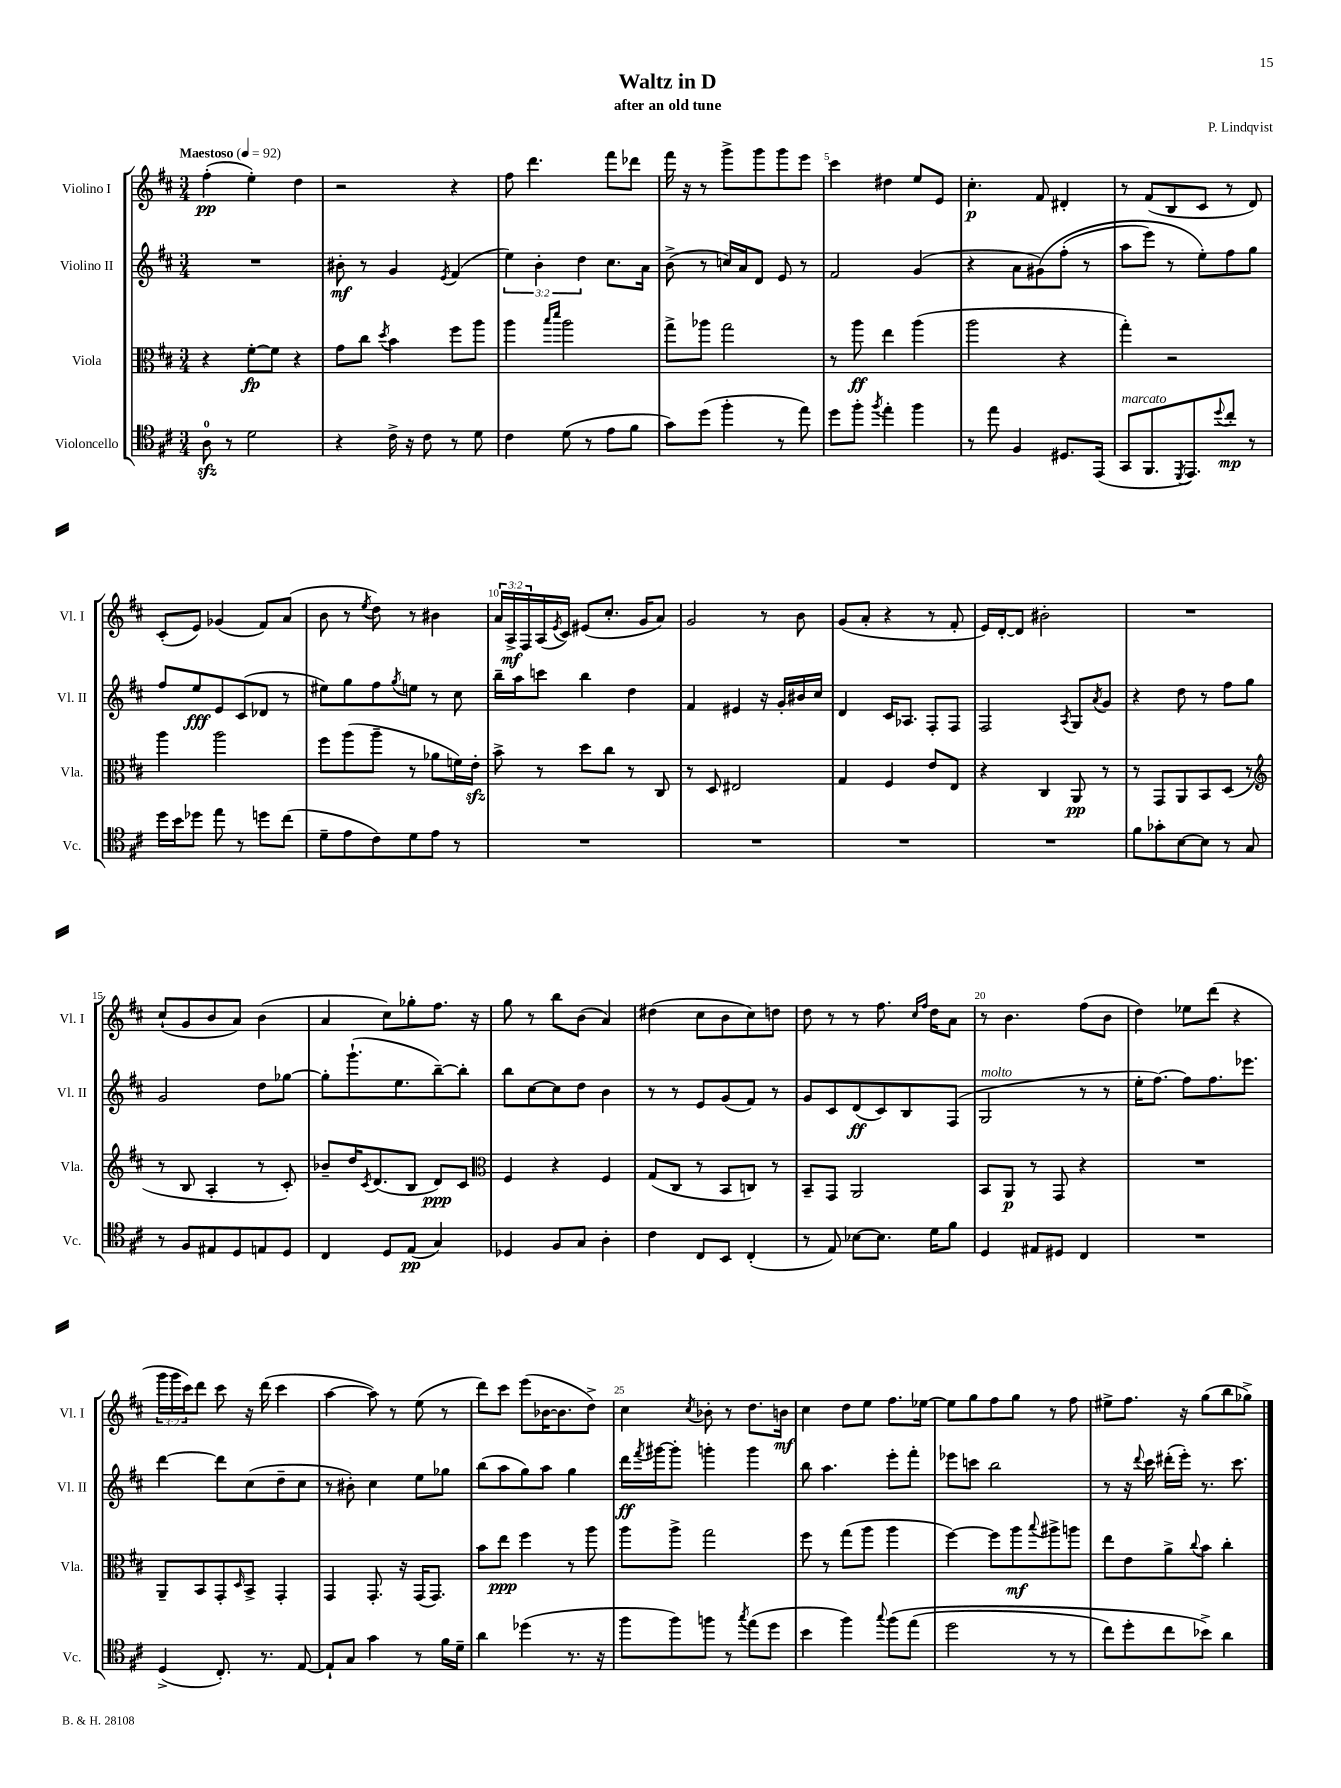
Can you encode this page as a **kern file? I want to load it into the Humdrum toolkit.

**kern	**dynam	**kern	**dynam	**kern	**dynam	**kern	**dynam
*part4	*part4	*part3	*part3	*part2	*part2	*part1	*part1
*staff4	*staff4	*staff3	*staff3	*staff2	*staff2	*staff1	*staff1
*I"Violoncello	*	*I"Viola	*	*I"Violino II	*	*I"Violino I	*
*I'Vc.	*	*I'Vla.	*	*I'Vl. II	*	*I'Vl. I	*
*clefC4	*	*clefC3	*	*clefG2	*	*clefG2	*
*k[f#c#]	*	*k[f#c#]	*	*k[f#c#]	*	*k[f#c#]	*
*M3/4	*	*M3/4	*	*M3/4	*	*M3/4	*
*MM92	*	*MM92	*	*MM92	*	*MM92	*
=1	=1	=1	=1	=1	=1	=1	=1
!	!	!	!	!	!	!LO:TX:a:B:t=Maestoso	!
8Azz\	.	4r	.	2.r	.	(4ff#'\	pp
8r	.	.	.	.	.	.	.
2d\	.	[8f#'\L	fp	.	.	4ee'\)	.
.	.	8f#\J]	.	.	.	.	.
.	.	4r	.	.	.	4dd\	.
=2	=2	=2	=2	=2	=2	=2	=2
4r	.	8g\L	.	8b#X'\	mf	2r	.
.	.	8cc#\J	.	8r	.	.	.
.	.	8qdd/	.	.	.	.	.
16c#^\	.	4b\	.	4g/	.	.	.
16r	.	.	.	.	.	.	.
8c#\	.	.	.	.	.	.	.
.	.	.	.	8qe/	.	.	.
8r	.	8ff#\L	.	(4f#/	.	4r	.
8d\	.	8aa\J	.	.	.	.	.
=3	=3	=3	=3	=3	=3	=3	=3
4c#\	.	4aa\	.	6ee\)	.	8ff#\	.
.	.	.	.	.	.	4.ddd\	.
.	.	.	.	6b'\	.	.	.
.	.	16qqbb/LL	.	.	.	.	.
.	.	16qqddd/JJ	.	.	.	.	.
(8d\	.	2aa\	.	.	.	.	.
.	.	.	.	6dd\	.	.	.
8r	.	.	.	.	.	.	.
8e\L	.	.	.	8.cc#\L	.	8fff#\L	.
8f#\J	.	.	.	.	.	8ddd-X\J	.
.	.	.	.	16a\Jk	.	.	.
=4	=4	=4	=4	=4	=4	=4	=4
8g\L)	.	8gg^\L	.	(8b^\	.	16fff#\	.
.	.	.	.	.	.	16r	.
(8dd\J	.	8aa-X\J	.	8r	.	8r	.
4ff#'\	.	2gg\	.	16ccn/LL)	.	8ggg^\L	.
.	.	.	.	16a/J	.	.	.
.	.	.	.	8d/J	.	8ggg\	.
8r	.	.	.	8e/	.	8ggg\	.
8ee\)	.	.	.	8r	.	8eee\J	.
=5	=5	=5	=5	=5	=5	=5	=5
8dd\L	.	8r	.	2f#/	.	4ccc#\	.
8ff#'\J	.	8aa\	ff	.	.	.	.
8qff#/	.	.	.	.	.	.	.
4ee'\	.	4ee\	.	.	.	4dd#X\	.
4ff#\	.	(4aa\	.	(4g/	.	8ee/L	.
.	.	.	.	.	.	8e/J	.
=6	=6	=6	=6	=6	=6	=6	=6
8r	.	2aa\	.	4r	.	4.cc#'\	p
8ee\	.	.	.	.	.	.	.
4F#/	.	.	.	8a\L	.	.	.
.	.	.	.	(8g#X\)	.	8f#/	.
8.D#X/L	.	4r	.	(8ff#'\J	.	4d#X'/	.
.	.	.	.	8r	.	.	.
(16EE/Jk	.	.	.	.	.	.	.
=7	=7	=7	=7	=7	=7	=7	=7
!LO:TX:a:i:t=marcato	!	!	!	!	!	!	!
8GG/L	.	4gg'\)	.	8aa\L	.	8r	.
8.FF#/	.	.	.	8eee\J)	.	(8f#/L	.
.	.	2r	.	8r	.	8B/	.
8qDD/	.	.	.	.	.	.	.
8.EE/)	.	.	.	.	.	.	.
.	.	.	.	8ee'\L)	.	8c#/J	.
8qqdd/	.	.	.	.	.	.	.
8cc#'/J	mp	.	.	8ff#\	.	8r	.
8r	.	.	.	8gg\J	.	8d/)	.
!!LO:LB:g=z
=8	=8	=8	=8	=8	=8	=8	=8
16dd\LL	.	4aa\	.	8ff#/L	.	(8c#'/L	.
16b\J	.	.	.	.	.	.	.
8dd-X\J	.	.	.	8ee/	fff	8e/J)	.
8ee\	.	2aa\	.	8e/	.	(4g-X/	.
8r	.	.	.	(8c#/	.	.	.
8ddn\L	.	.	.	8d-X/J	.	8f#/L)	.
(8cc#\J	.	.	.	8r	.	(8a/J	.
=9	=9	=9	=9	=9	=9	=9	=9
8d~\L	.	8ff#\L	.	8ee#X\L)	.	8b\	.
8e\	.	(8aa\	.	8gg\	.	8r	.
.	.	.	.	.	.	8qee/	.
8c#\)	.	8aa~\J	.	8ff#\	.	8dd\)	.
.	.	.	.	8qgg/	.	.	.
8d\	.	8r	.	8een\J	.	8r	.
8e\J	.	8a-X\L	.	8r	.	4b#X\	.
8r	.	16fn\L)	.	8cc#\	.	.	.
.	.	16ezz'\JJ	.	.	.	.	.
=10	=10	=10	=10	=10	=10	=10	=10
2.r	.	8b^\	.	16bb~\LL	.	24a/LL	.
.	.	.	.	.	.	24A^/	mf
.	.	.	.	16aa\J	.	.	.
.	.	.	.	.	.	24F#/	.
.	.	8r	.	8cccn\J	.	(16A/	.
.	.	.	.	.	.	8qe/	.
.	.	.	.	.	.	16c#/JJ)	.
.	.	8dd\L	.	4bb\	.	(8e#X/L	.
.	.	8cc#\J	.	.	.	8.cc#'/J	.
.	.	8r	.	4dd\	.	.	.
.	.	.	.	.	.	16g/KL	.
.	.	8C#/	.	.	.	8a/J)	.
=11	=11	=11	=11	=11	=11	=11	=11
2.r	.	8r	.	4f#/	.	2g/	.
.	.	8D/	.	.	.	.	.
.	.	2E#X/	.	4e#X/	.	.	.
.	.	.	.	16r	.	8r	.
.	.	.	.	16g'/LL	.	.	.
.	.	.	.	16b#X/	.	8b\	.
.	.	.	.	16cc#/JJ	.	.	.
=12	=12	=12	=12	=12	=12	=12	=12
2.r	.	4G/	.	4d/	.	(8g/L	.
.	.	.	.	.	.	8a'/J	.
.	.	4F#/	.	16c#/KL	.	4r	.
.	.	.	.	8.A-X/J	.	.	.
.	.	8e/L	.	8F#'/L	.	8r	.
.	.	8E/J	.	8F#/J	.	8f#'/	.
=13	=13	=13	=13	=13	=13	=13	=13
2.r	.	4r	.	2F#/	.	16e/LL)	.
.	.	.	.	.	.	[16d'/J	.
.	.	.	.	.	.	8d/J]	.
.	.	4C#/	.	.	.	2b#X'\	.
.	.	.	.	8qA/	.	.	.
.	.	8AA/	pp	8G/L	.	.	.
.	.	.	.	8qa/	.	.	.
.	.	8r	.	8g/J	.	.	.
=14	=14	=14	=14	=14	=14	=14	=14
8f#\L	.	8r	.	4r	.	2.r	.
8g-X'\	.	8GG/L	.	.	.	.	.
[8B\	.	8AA/	.	8dd\	.	.	.
8B\J]	.	8BB/	.	8r	.	.	.
8r	.	(8D/J	.	8ff#\L	.	.	.
8G/	.	8r	.	8gg\J	.	.	.
!!LO:LB:g=z
=15	=15	=15	=15	=15	=15	=15	=15
*	*	*clefG2	*	*	*	*	*
8r	.	8r	.	2g/	.	(8cc#`/L	.
8F#/L	.	8B/	.	.	.	8g/	.
8E#X/	.	4A'/	.	.	.	8b/	.
8D/	.	.	.	.	.	8a/J)	.
8En/	.	8r	.	8dd\L	.	(4b\	.
8D/J	.	8c#'/)	.	[8gg-X\J	.	.	.
=16	=16	=16	=16	=16	=16	=16	=16
4C#/	.	8b-X~/L	.	8gg-'\L]	.	4a/	.
.	.	16dd/K	.	(8.ggg`\	.	.	.
.	.	8qc#/	.	.	.	.	.
.	.	(8.d/	.	.	.	.	.
8D/L	.	.	.	.	.	8cc#\L)	.
.	.	.	.	8.ee\	.	.	.
(8E/J	pp	8B/J	.	.	.	8gg-X'\	.
4G/)	.	8d/L)	ppp	[8bb~\)	.	8.ff#\J	.
.	.	8c#/J	.	8bb'\J]	.	.	.
.	.	.	.	.	.	16r	.
=17	=17	=17	=17	=17	=17	=17	=17
*	*	*clefC3	*	*	*	*	*
4D-X/	.	4F#/	.	8bb\L	.	8gg\	.
.	.	.	.	[8cc#\	.	8r	.
8F#/L	.	4r	.	8cc#\]	.	8bb\L	.
8G/J	.	.	.	8dd\J	.	(8b\J	.
4A'\	.	4F#/	.	4b\	.	4a/)	.
=18	=18	=18	=18	=18	=18	=18	=18
4c#\	.	(8G/L	.	8r	.	(4dd#X\	.
.	.	8C#/J	.	8r	.	.	.
8C#/L	.	8r	.	8e/L	.	8cc#\L	.
8BB/J	.	8BB/L	.	(8g/	.	8b\	.
(4C#'/	.	8Cn/J)	.	8f#/J)	.	8cc#\)	.
.	.	8r	.	8r	.	8ddn\J	.
=19	=19	=19	=19	=19	=19	=19	=19
8r	.	8BB~/L	.	8g/L	.	8dd\	.
8E/)	.	8GG/J	.	8c#/	.	8r	.
[8B-X\L	.	2AA/	.	(8d/	ff	8r	.
8.B-\J]	.	.	.	8c#/)	.	8.ff#\	.
.	.	.	.	8B/	.	.	.
.	.	.	.	.	.	16qqcc#/LL	.
.	.	.	.	.	.	16qqff#/JJ	.
16d\KL	.	.	.	.	.	16dd\KL	.
8f#\J	.	.	.	(8F#/J	.	8a\J	.
=20	=20	=20	=20	=20	=20	=20	=20
!	!	!	!	!LO:TX:a:i:t=molto	!	!	!
4D/	.	8BB/L	.	2G/	.	8r	.
.	.	8AA/J	p	.	.	4.b\	.
8E#X/L	.	8r	.	.	.	.	.
8D#X/J	.	8GG/	.	.	.	.	.
4C#/	.	4r	.	8r	.	(8ff#\L	.
.	.	.	.	8r	.	8b\J	.
=21	=21	=21	=21	=21	=21	=21	=21
2.r	.	2.r	.	16ee'\KL	.	4dd\)	.
.	.	.	.	[8.ff#\J)	.	.	.
.	.	.	.	8ff#\L]	.	8ee-X\L	.
.	.	.	.	8.ff#\	.	(8ddd\J	.
.	.	.	.	.	.	4r	.
.	.	.	.	8.eee-X\J	.	.	.
!!LO:LB:g=z
=22	=22	=22	=22	=22	=22	=22	=22
(4D^/	.	8AA~/L	.	[4ddd\	.	24ggg\LL	.
.	.	.	.	.	.	24ggg\	.
.	.	.	.	.	.	24ccc#\J)	.
.	.	8BB/	.	.	.	8ddd\J	.
8.C#'/)	.	8GG'/	.	8ddd\L]	.	8ccc#\	.
.	.	16qqD/	.	.	.	.	.
.	.	8BB^/J	.	(8cc#\	.	16r	.
8.r	.	.	.	.	.	(16ddd\	.
.	.	4GG'/	.	8dd~\	.	4ccc#\	.
[8E/	.	.	.	8cc#\J	.	.	.
=23	=23	=23	=23	=23	=23	=23	=23
8E`/L]	.	4GG/	.	8r	.	[4aa\	.
8G/J	.	.	.	8b#X'\)	.	.	.
4g\	.	8.GG'/	.	4cc#\	.	8aa\])	.
.	.	.	.	.	.	8r	.
.	.	16r	.	.	.	.	.
8r	.	(16GG/KL	.	8ee\L	.	(8ee\	.
.	.	8.GG/J)	.	.	.	.	.
16f#\LL	.	.	.	8gg-X\J	.	8r	.
16d~\JJ	.	.	.	.	.	.	.
=24	=24	=24	=24	=24	=24	=24	=24
4a\	.	8b\L	.	(8bb\L	.	8ddd\L)	.
.	.	8ee\J	ppp	8aa\	.	8ccc#\J	.
(4dd-X\	.	4ff#\	.	8gg\)	.	(8eee\L	.
.	.	.	.	8aa\J	.	[16b-X\K	.
.	.	.	.	.	.	8.b-\]	.
8.r	.	8r	.	4gg\	.	.	.
.	.	8aa\	.	.	.	8dd^\J)	.
16r	.	.	.	.	.	.	.
=25	=25	=25	=25	=25	=25	=25	=25
8ff#\L	.	8aa\L	.	16ddd\LL	ff	4cc#\	.
.	.	.	.	8qfff#/	.	.	.
.	.	.	.	[16ggg#X\J	.	.	.
8ff#\)	.	8aa^\J	.	8ggg#'\J]	.	.	.
.	.	.	.	.	.	8qcc#/	.
8ffn\J	.	2gg\	.	4gggn'\	.	8b-X'\	.
8r	.	.	.	.	.	8r	.
8qgg/	.	.	.	.	.	.	.
(8ee\L	.	.	.	4ggg\	.	8.dd\L	.
8dd\J	.	.	.	.	.	.	.
.	.	.	.	.	.	16bn\Jk	mf
=26	=26	=26	=26	=26	=26	=26	=26
4b\	.	8ff#\	.	8bb\	.	4cc#\	.
.	.	8r	.	4.aa\	.	.	.
4ff#\)	.	(8gg\L	.	.	.	8dd\L	.
.	.	8aa\J	.	.	.	8ee\J	.
8qqgg/	.	.	.	.	.	.	.
(8ff#\L	.	4aa\	.	8eee'\L	.	8.ff#\L	.
(8ee\J	.	.	.	8fff#'\J	.	.	.
.	.	.	.	.	.	[16ee-X\Jk	.
=27	=27	=27	=27	=27	=27	=27	=27
2dd\	.	[4ff#\)	.	8eee-X\L	.	8ee-\L]	.
.	.	.	.	8cccn\J	.	8gg\	.
.	.	8ff#\L]	.	2bb\	.	8ff#\	.
.	.	8aa\	mf	.	.	8gg\J	.
.	.	8qqbb/	.	.	.	.	.
8r	.	8aa#X^\	.	.	.	8r	.
8r	.	8aan\J	.	.	.	8ff#\	.
=28	=28	=28	=28	=28	=28	=28	=28
8cc#\L)	.	8ee\L	.	8r	.	8ee#X^\L	.
8dd'\	.	8e\	.	16r	.	8.ff#\J	.
.	.	.	.	8qqddd/	.	.	.
.	.	.	.	16ccc#\	.	.	.
8cc#\	.	8a^\	.	(16ddd#X'\LL	.	.	.
.	.	.	.	16eee'\JJ)	.	16r	.
.	.	8qqcc#/	.	.	.	.	.
8b-X^\J)	.	8b\J	.	8.r	.	(8gg\L	.
4a\	.	4cc#'\	.	.	.	8bb\	.
.	.	.	.	8.ccc#\	.	.	.
.	.	.	.	.	.	8gg-X^\J)	.
==	==	==	==	==	==	==	==
*-	*-	*-	*-	*-	*-	*-	*-
